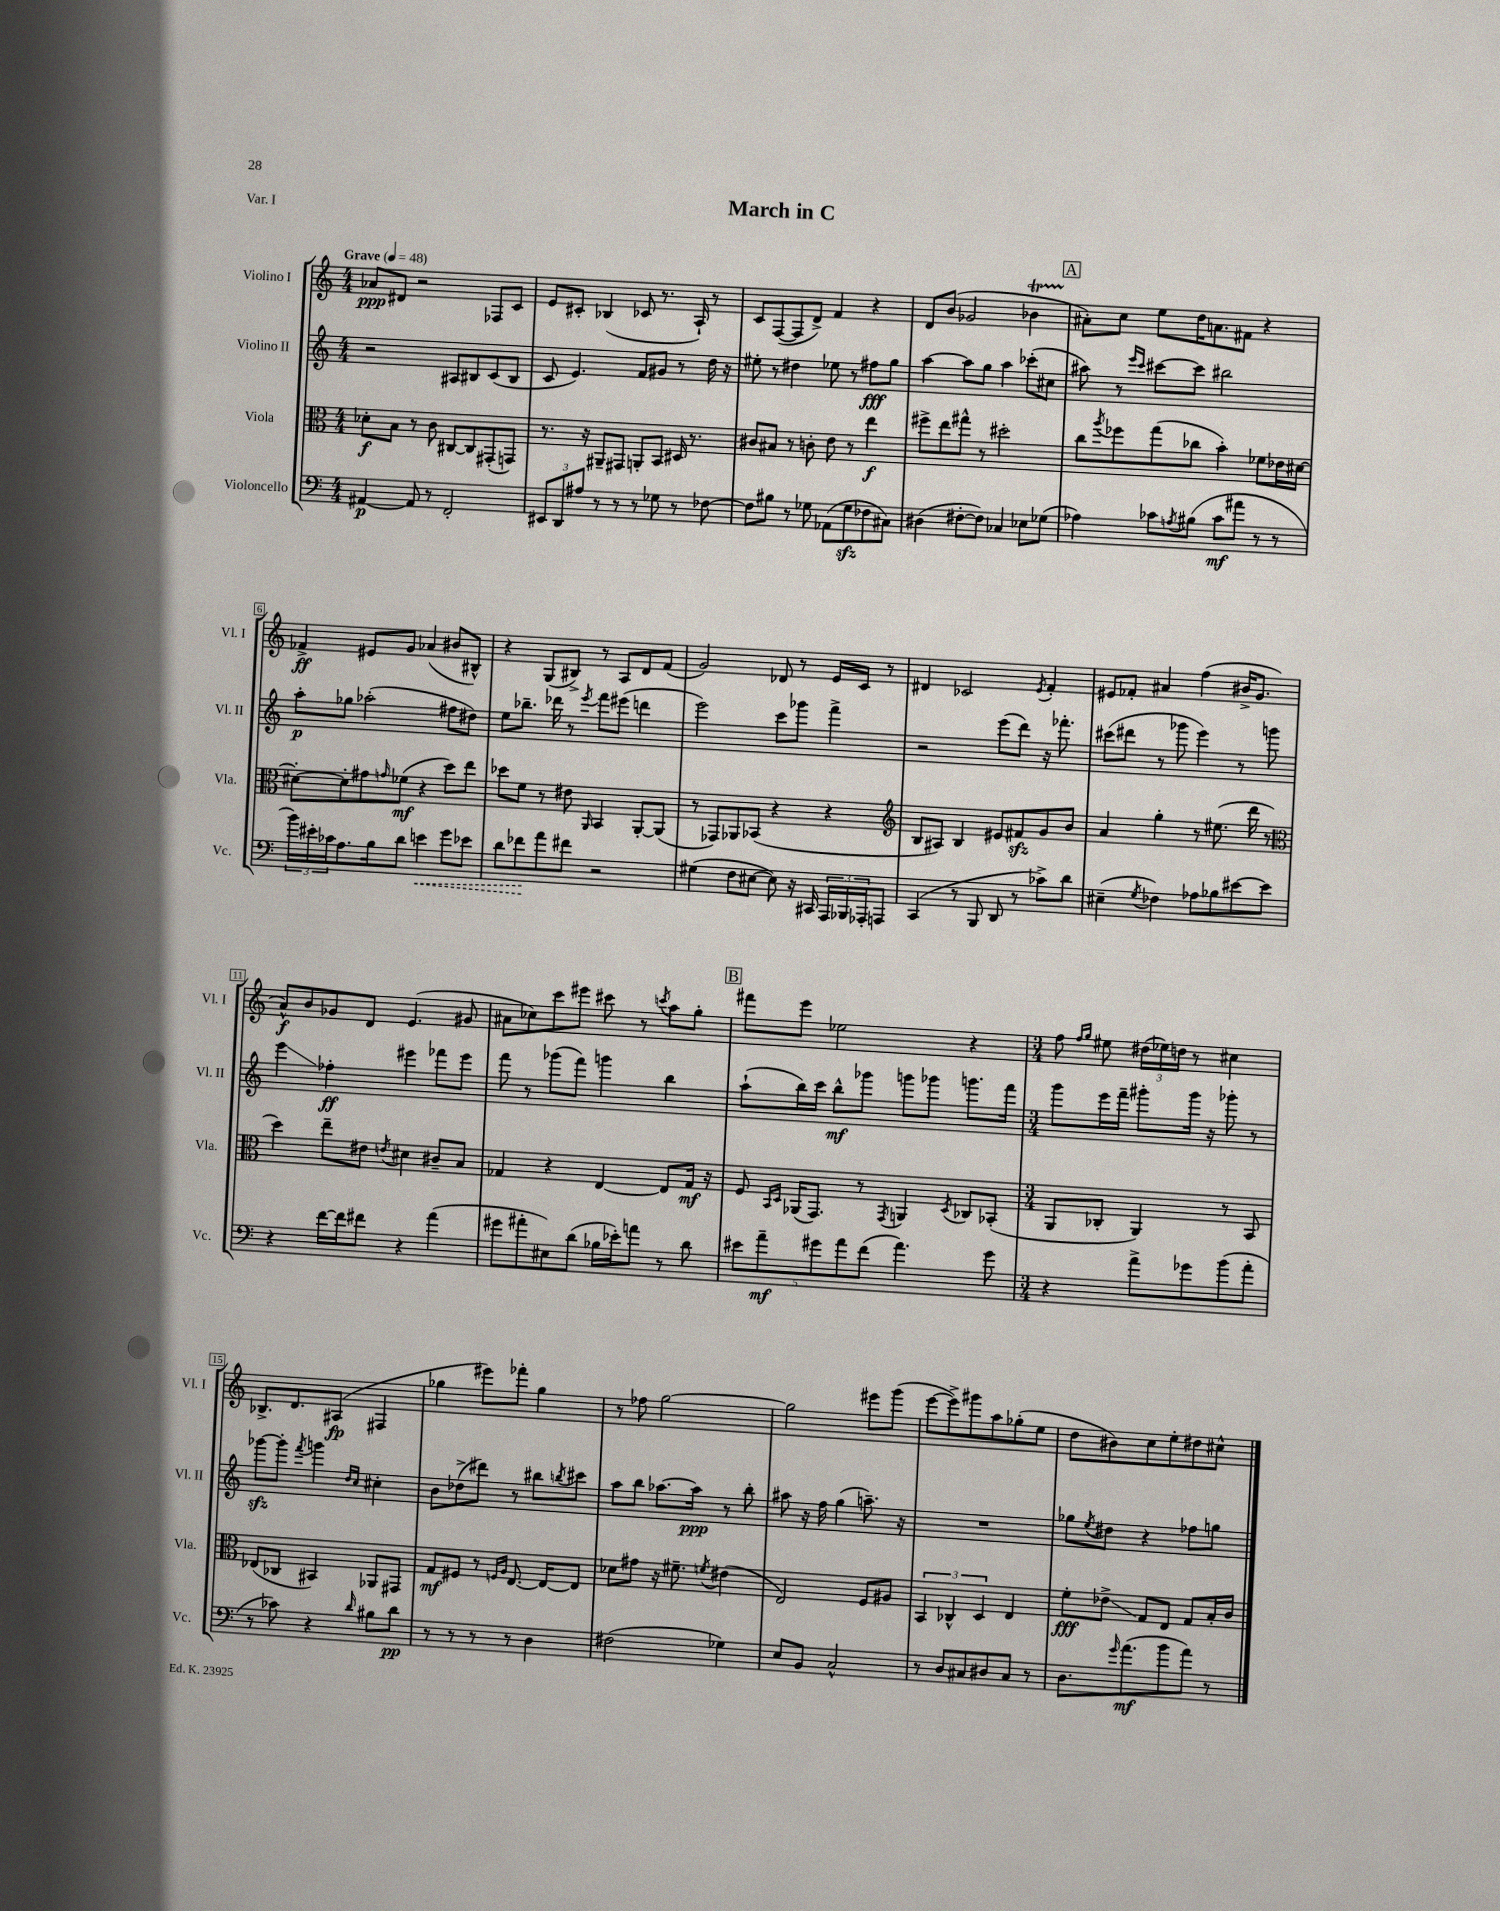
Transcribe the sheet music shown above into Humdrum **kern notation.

**kern	**kern	**kern	**kern
*staff4	*staff3	*staff2	*staff1
*clefF4	*clefC3	*clefG2	*clefG2
*k[]	*k[]	*k[]	*k[]
*M4/4	*M4/4	*M4/4	*M4/4
*MM48	*MM48	*MM48	*MM48
[4AA#	8d-'	2r	8a-
.	8B	.	8d#
8AA#]	8r	.	2r
8r	8c	.	.
2FF'	[8C#	8A#	.
.	8C#]	8B#	.
.	(8GG#'	(8c	8F-
.	8GG)	8B#	8c
=	=	=	=
12EE#	8.r	8c	8e
12DD	.	.	.
.	.	4.e)	8c#'
12A#	.	.	.
.	16r	.	.
8r	8AA#~	.	(4B-
8r	8GG#	.	.
8r	8AA'	8f	8c-
8G-	8BB	8g#	8.r
8r	16D#	8r	.
.	8.r	.	16A`)
[8F-	.	16dd	8r
.	.	16r	.
=	=	=	=
8F-]	8c#	8ee#'	8c
8B#	8B#	8r	([8F
8r	8r	4dd#	8F]
8G-	8c'	.	8d^)
(8AA-	8e	8ee-	4f
8G-	8r	8r	.
8F-	4ee	8ff#	4r
8C#)	.	8gg	.
=	=	=	=
(4D#	8ff#^	[4aa	8d
.	8ee	.	(8b
[8F#'	8gg#^^	8aa]	2g-
8F#])	8r	8gg	.
4C-	2dd#'	4aa	.
8E-	.	(8ccc-'	4b-
(8G-	.	8cc#	.
=	=	=	=
4A-)	8cc	8aa#)	8a#')
.	8qaa	.	.
.	8ff-	8r	8cc
.	.	16qqeee	.
.	.	16qqccc	.
8c-	(8gg	[8ccc#	8ee
8qA	.	.	.
(8B#	8cc-	8ccc#]	16dd
.	.	.	8.a
8c-	4b')	2bb#	.
8a#	.	.	8f#
8r	8f-	.	4r
8r	16e-	.	.
.	[16d#	.	.
=	=	=	=
24b)	8d#'_	8aa'	4f-^
24e#'	.	.	.
24c-	.	.	.
8.A	8d#']	8gg-	.
.	8g#	(2aa-'	8e#
16B	.	.	.
.	16qqg	.	.
8d	(8f-	.	8g
4e	4r	.	(4a-
8g	8dd)	8ff#	8b#
8e-	8ee	8dd#)	8B#^^)
=	=	=	=
8d	8dd-	8ee	4r
8f-	8f	8.bb-~	.
8a	8r	.	(8G
.	.	16ddd-	.
8f#	8e#	8r	8B#^)
.	16qqAA	8qeee	.
2r	4BB	8fff	8r
.	.	(8eee#	8A
.	[8AA'	4ddd	8d
.	(8AA]	.	(8f
=	=	=	=
(4G#	8r	2eee)	2g)
.	8GG-)	.	.
8F	8AA-	.	.
[8E#	(8BB-	.	.
8E#])	4r	8ccc	8d-
16r	.	8ggg-	8r
16CC#	.	.	.
24AAA	4r	4fff^	16e
24BBB-	.	.	.
.	.	.	16c
24AAA-'	.	.	.
8AAA	.	.	8r
=	=	=	=
*	*clefG2	*	*
(4CC	8B	2r	4d#
.	8A#)	.	.
8r	4B	.	2c-
8BBB	.	.	.
8DD	8e#	(8eee	.
8r	8f#	8ddd)	.
.	.	.	8qe
8c-^)	8g	16r	4f'
.	.	8.fff-'	.
8d	8b	.	.
=	=	=	=
(4E#~	4a	(8ccc#	8e#
.	.	8ddd#	8f-'
8qG	.	.	.
4F-)	4gg'	8r	4a#
.	.	8ggg-	.
8A-	8r	4eee)	(4ff
8B-	(8.ee#	.	.
[8e#	.	8r	16b#^
.	16ddd	.	8.g
8e#]	8r	8ggg	.
=	=	=	=
*	*clefC3	*	*
4r	4dd)	4eee	8a^^)
.	.	.	8b
[16f	8ee~	4ff-'	8g-
16f]	.	.	.
8f#	8e#	.	8d
.	8qe	.	.
4r	4d#	4eee#	(4.e
(4a	8c#~	8fff-	.
.	8B	8eee#	8g#
=	=	=	=
8g#	4G-	8fff	8a#
8a#'	.	8r	8cc-)
8E#)	4r	(8ggg-	8ccc
(8d	.	8fff)	8eee#
16B-	[4E	4ggg	8ccc#
16e-')	.	.	.
8a	.	.	8r
.	.	.	8qccc
8r	8E]	4bb	8aa
8d	16G-	.	8gg'
.	16r	.	.
=	=	=	=
10e#	8F	(8aa`	8fff#
10a~	.	.	.
.	16qqBB	.	.
.	16qqD	.	.
.	(16AA-	16bb)	8eee
.	8.GG)	16ccc	.
10g#	.	.	.
.	.	8bb^^	2ee-
10a	.	.	.
.	8r	8ggg-	.
(10f	.	.	.
.	8qGG	.	.
4.a)	4AA	8ggg	.
.	.	8ggg-	.
.	8qD	.	.
.	8C-	8.ggg	4r
8g#	(8BB-'	.	.
.	.	16fff	.
=	=	=	=
*M3/4	*M3/4	*M3/4	*M3/4
4r	8AA	8ggg	8ff
.	.	.	16qqff
.	.	.	16qqgg
.	8C-'	16eee	8ee#
.	.	16fff~	.
8a^	4AA)	8ggg#'	(24dd#
.	.	.	24ee-)
.	.	.	24dd
8g-	.	16ggg#	8r
.	.	16r	.
(8b	8r	8ggg-'	4cc#
8a'	8BB	8r	.
=	=	=	=
8r	(8E-	[8ggg-	8.B-^
8c-)	8C-	8ggg-']	.
.	.	.	8.d
.	.	8qfff	.
4r	4BB#)	4ggg	.
.	.	.	(8A#
.	.	16qqdd	.
16qqd	.	16qqcc	.
8B#	8AA-	4cc#'	4F#
8d	8GG#	.	.
=	=	=	=
8r	8G	8b	4gg-
8r	8F#	(8dd-^	.
8r	8r	8ddd#)	8eee#)
.	16qqF	.	.
.	16qqA	.	.
8r	[8.E	8r	8fff-'
4D	.	8bb#	4gg-
.	16E_	.	.
.	.	8qbb	.
.	8E]	8ccc#	.
=	=	=	=
(2F#	8d-	8aa	8r
.	8g#	8bb	8ff-
.	16r	[8.aa-	[2gg
.	8.f#~	.	.
.	.	16aa-]	.
.	8qf	.	.
4G-)	(4e#	8r	.
.	.	8bb'	.
=	=	=	=
8E	2E)	8aa#	2gg]
8BB	.	16r	.
.	.	16ff	.
2C^^	.	(4gg	.
.	8F	8.aa~)	8eee#
.	8A#	.	(8ggg
.	.	16r	.
=	=	=	=
8r	6BB	2.r	[8eee
8D	.	.	8eee^])
.	6C-^^	.	.
8C#	.	.	8ggg#
.	6D	.	.
8D#	.	.	8aa
8C#	4E	.	(8gg-'
8r	.	.	8ee
=	=	=	=
8.D	8f'	8gg-	8dd
.	.	8qee	.
.	8e-^	8dd#	8b#)
16qqg	.	.	.
(8.a	.	.	.
.	8G	4r	8cc
8b	8E	.	8ee'
8a)	8G	8ff-	8dd#
8r	16B'	8gg	8cc#^^
.	16c	.	.
==	==	==	==
*-	*-	*-	*-
